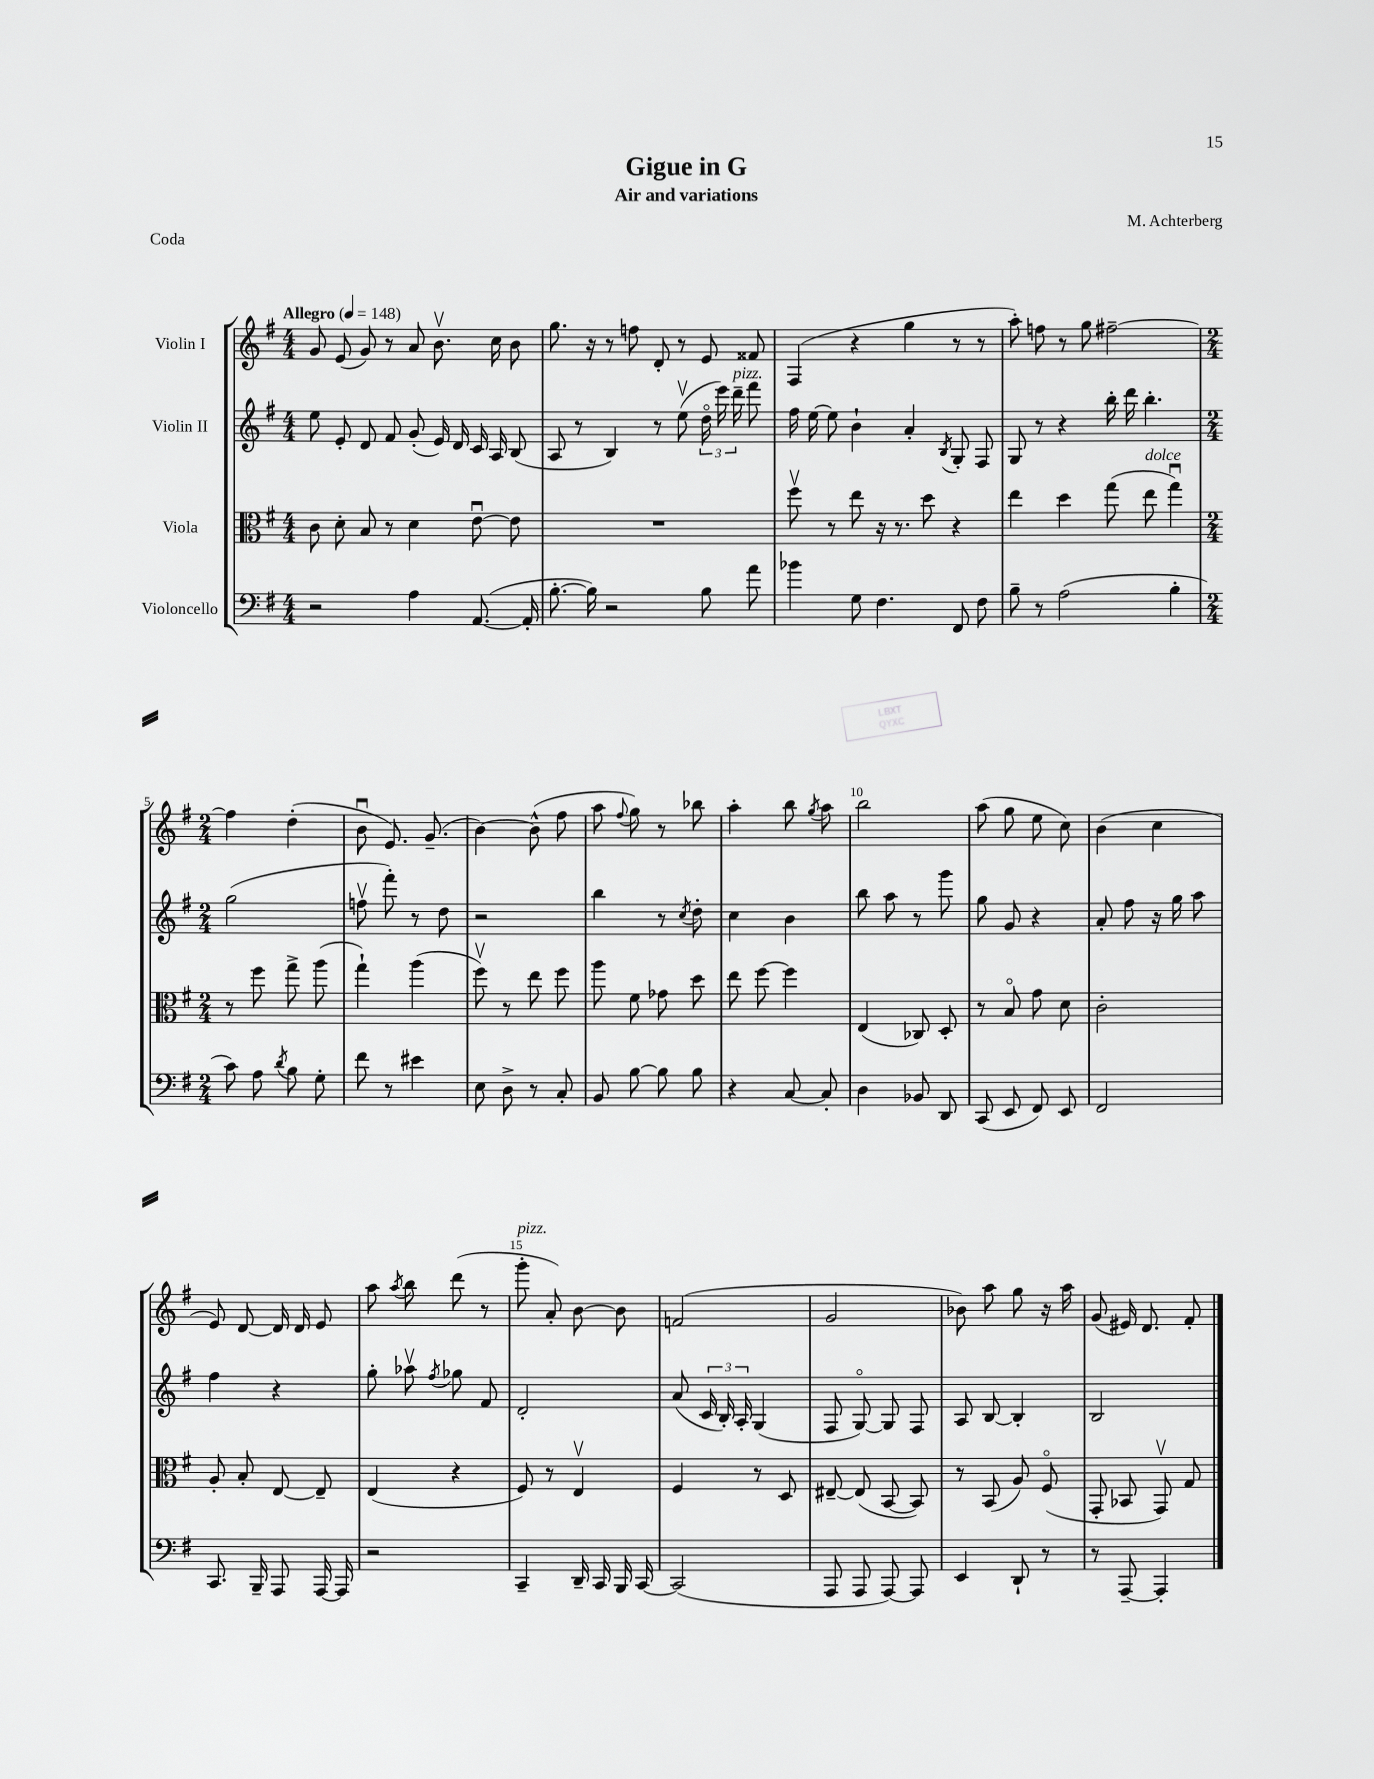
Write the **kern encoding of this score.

**kern	**kern	**kern	**kern
*part4	*part3	*part2	*part1
*staff4	*staff3	*staff2	*staff1
*I"Violoncello	*I"Viola	*I"Violin II	*I"Violin I
*clefF4	*clefC3	*clefG2	*clefG2
*k[f#]	*k[f#]	*k[f#]	*k[f#]
*M4/4	*M4/4	*M4/4	*M4/4
*MM148	*MM148	*MM148	*MM148
=1	=1	=1	=1
!	!	!	!LO:TX:a:B:t=Allegro
2r	8c\	8ee\	8g/
.	8d'\	8e'/	(8e/
.	8B/	8d/	8g/)
.	8r	8f#/	8r
4A\	4d\	(8g'/	8a/
.	.	16e/)	8.bv\
.	.	16d/	.
([8.AA/	[8eu\	16c/	.
.	.	16A/	16cc\
.	8e\]	(8B/	8b\
16AA'/]	.	.	.
=2	=2	=2	=2
[8.B'\	1r	8A/	8.gg\
.	.	8r	.
16B\])	.	.	16r
2r	.	4B/)	8r
.	.	.	8ffn\
.	.	8r	8d'/
.	.	(8eev\	8r
8B\	.	24dd\	8e/
.	.	24eee\)	.
!	!	!LO:TX:a:i:t=pizz.	!
.	.	24ddd~\	.
8a\	.	8fff#\	8f##X/
=3	=3	=3	=3
4b-X\	8ff#v\	16ff#\	(4F#/
.	.	[16ee\	.
.	8r	8ee\]	.
8G\	8ee\	4b`\	4r
4.F#\	16r	.	.
.	8.r	.	.
.	.	4a'/	4gg\
.	8dd\	.	.
.	.	8qB/	.
8FF#/	4r	8G'/	8r
8F#\	.	8F#/	8r
=4	=4	=4	=4
8B~\	4ee\	8G/	8aa'\)
8r	.	8r	8ffn\
(2A\	4dd\	4r	8r
.	.	.	8gg\
.	(8gg\	16bb'\	[2ff#X~\
.	.	16ddd\	.
!	!LO:TX:a:i:t=dolce	!	!
.	8ee\	4.bb'\	.
4B'\	4ggu\)	.	.
!!LO:LB:g=z
=5	=5	=5	=5
*M2/4	*M2/4	*M2/4	*M2/4
8c\)	8r	(2gg\	4ff#\]
8A\	8ff#\	.	.
8qd/	.	.	.
8B\	8gg^\	.	(4dd'\
8G'\	(8aa\	.	.
=6	=6	=6	=6
8f#\	4gg`\)	8ffnv\	8bu\
8r	.	8fff#'\)	8.e/)
4e#X\	(4aa\	8r	.
.	.	.	(8.g~/
.	.	8dd\	.
=7	=7	=7	=7
8E\	8ff#v\)	2r	[4b\)
8D^\	8r	.	.
8r	8ee\	.	(8b^^\]
8C'/	8ff#\	.	8ff#\
=8	=8	=8	=8
8BB/	8aa\	4bb\	8aa\
.	.	.	8qqff#/
[8B\	8f#\	.	8gg\)
8B\]	8g-X\	8r	8r
.	.	8qcc/	.
8B\	8dd\	8dd'\	8bb-X\
=9	=9	=9	=9
4r	8ee\	4cc\	4aa'\
.	[8ff#\	.	.
[8C/	4ff#\]	4b\	8bb\
.	.	.	8qgg/
8C'/]	.	.	8aa\
=10	=10	=10	=10
4D\	(4E/	8bb\	2bb\
.	.	8aa\	.
8BB-X/	8C-X/)	8r	.
8DD/	8D'/	8ggg\	.
=11	=11	=11	=11
(8CC/	8r	8gg\	(8aa\
8EE/	8B/	8g/	8gg\
8FF#/)	8g\	4r	8ee\
8EE/	8d\	.	8cc\)
=12	=12	=12	=12
2FF#/	2c'\	8a'/	(4b\
.	.	8ff#\	.
.	.	16r	4cc\
.	.	16gg\	.
.	.	8aa\	.
!!LO:LB:g=z
=13	=13	=13	=13
8.CC/	8A'/	4ff#\	8e/)
.	8B'/	.	[8d/
16BBB~/	.	.	.
8AAA/	[8E/	4r	16d/]
.	.	.	16d/
[16AAA/	8E~/]	.	8e/
16AAA/]	.	.	.
=14	=14	=14	=14
2r	(4E/	8gg'\	8aa\
.	.	.	8qaa/
.	.	8aa-Xv\	8bb\
.	.	8qff#/	.
.	4r	8gg-X\	(8ddd\
.	.	8f#/	8r
=15	=15	=15	=15
!	!	!	!LO:TX:a:i:t=pizz.
4CC~/	8F#/)	2d'/	8ggg'\
.	8r	.	8a'/)
16DD~/	4Ev/	.	[8b\
16CC/	.	.	.
16BBB/	.	.	8b\]
[16CC/	.	.	.
=16	=16	=16	=16
(2CC/]	4F#/	(8a/	(2fn/
.	.	24c/	.
.	.	24B'/)	.
.	.	24A'/	.
.	8r	(4G/	.
.	8D/	.	.
=17	=17	=17	=17
8AAA/	[8E#X~/	8F#/	2g/
8AAA/	(8E#/]	[8G/)	.
[8AAA/)	[8BB/	8G/]	.
8AAA/]	8BB/])	8F#/	.
=18	=18	=18	=18
4EE/	8r	8A/	8b-X\)
.	(8BB/	[8B/	8aa\
8DD`/	8A/)	4B'/]	8gg\
8r	(8F#/	.	16r
.	.	.	16aa\
=19	=19	=19	=19
8r	8GG'/	2B/	(8g/
[8AAA~/	8BB-X/	.	16e#X/)
.	.	.	8.d/
4AAA'/]	8GGv/)	.	.
.	8G/	.	8f#'/
==	==	==	==
*-	*-	*-	*-
